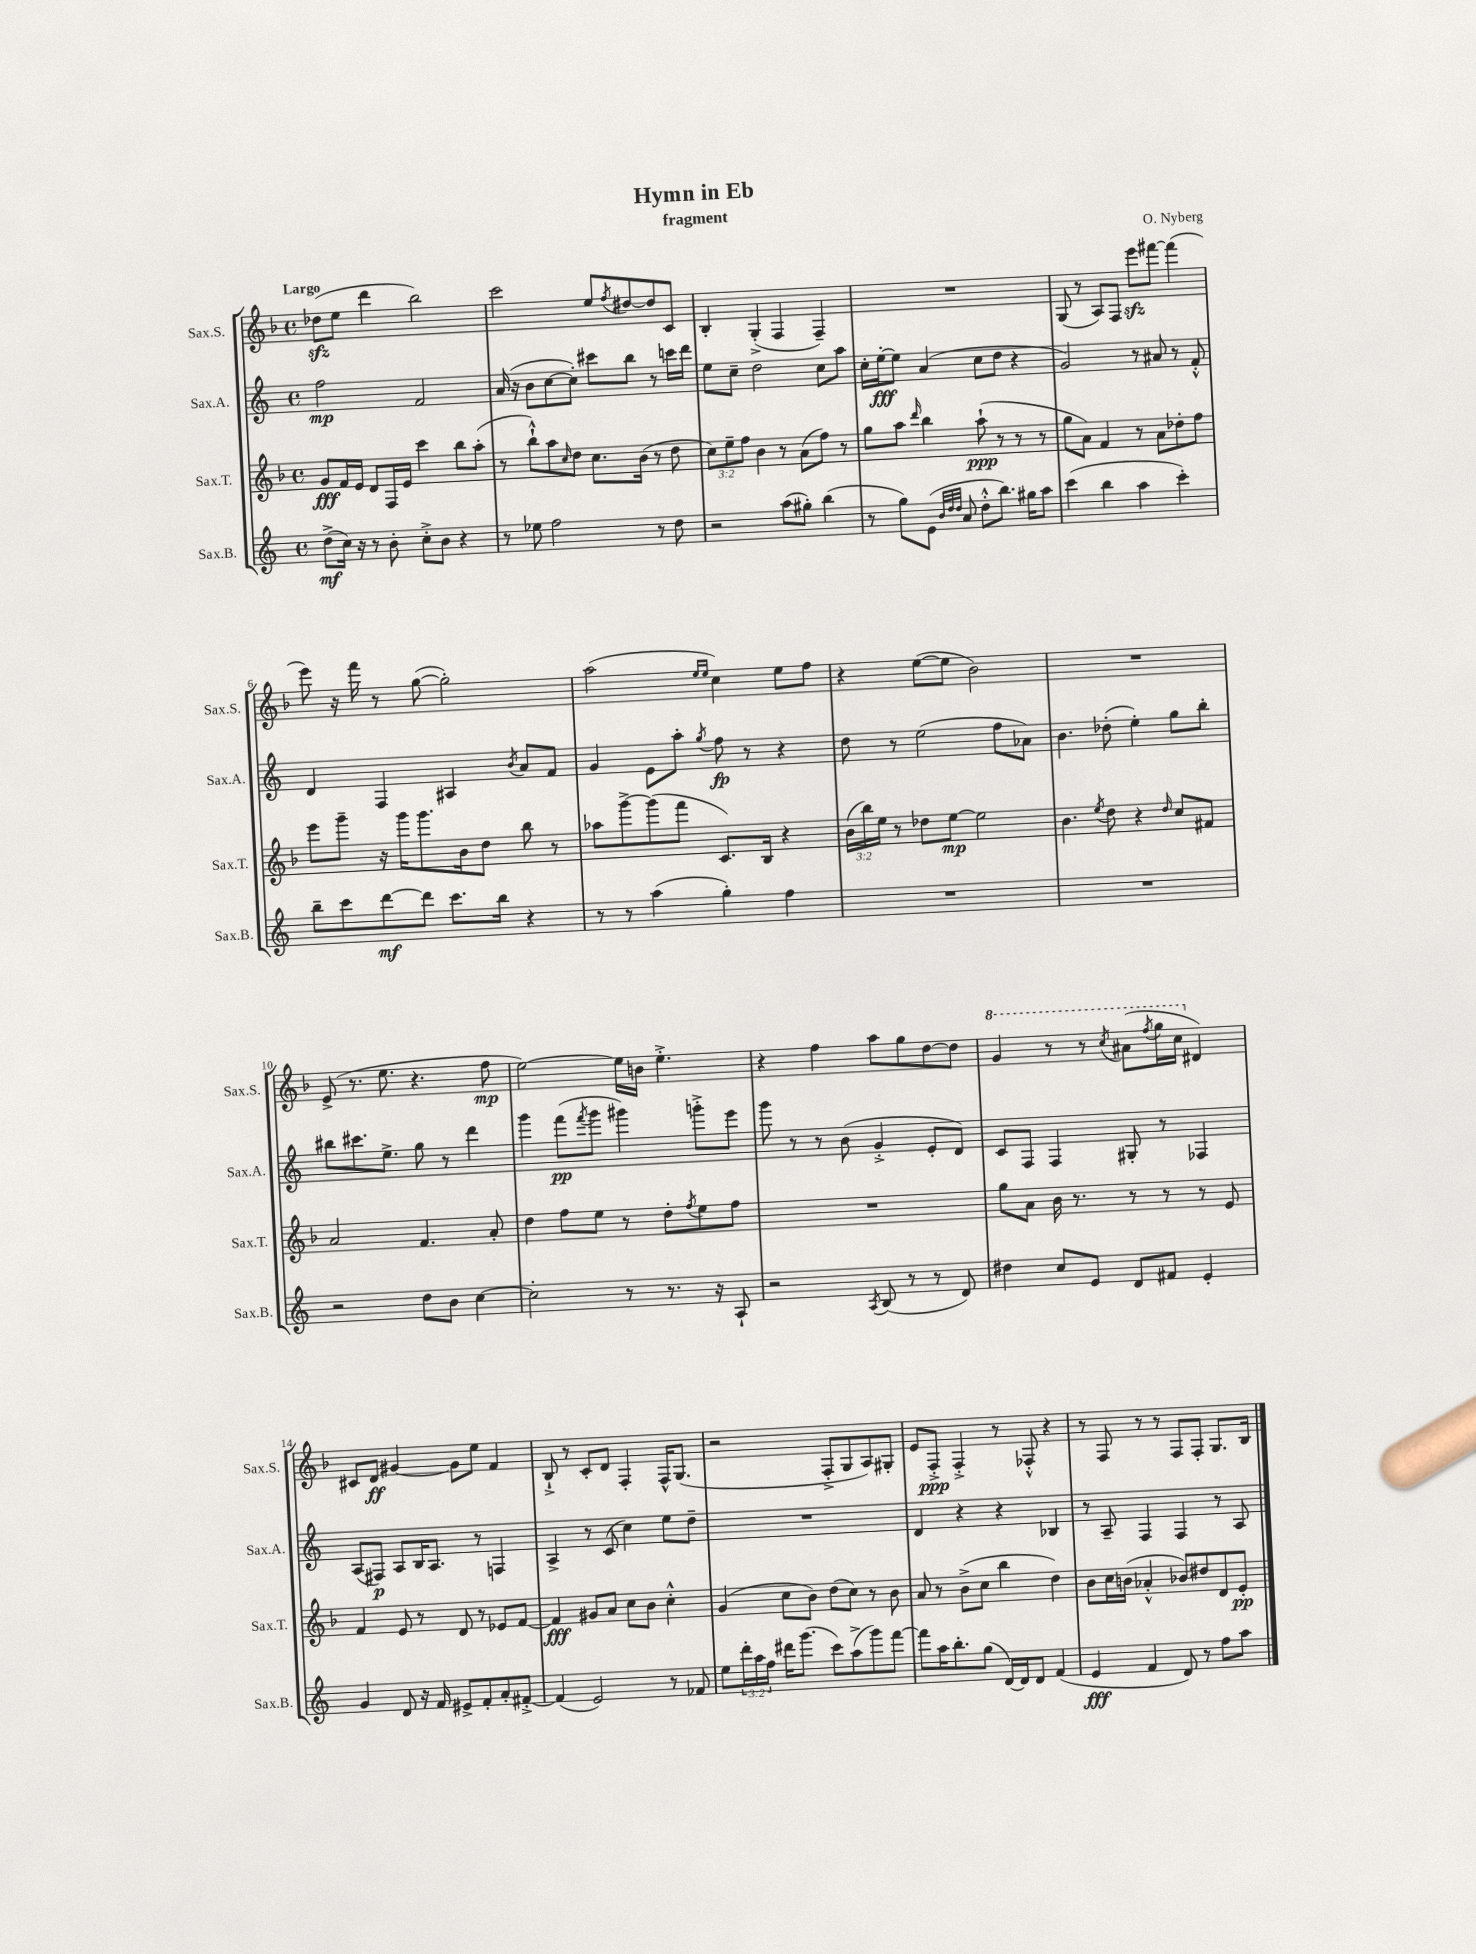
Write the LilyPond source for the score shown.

\header { title = "Hymn in Eb" composer = "O. Nyberg" subtitle = "fragment" }
<<
\new StaffGroup <<
\new Staff = "s0" \with { instrumentName = "Sax.S." shortInstrumentName = "Sax.S." } {
    \clef treble \key f \major \defaultTimeSignature \time 4/4 \tempo "Largo"
    des''8\sfz( e''8 d'''4 bes''2) |
    c'''2 e''8 \acciaccatura { f''8 } dis''8~ dis''8 c'8 |
    bes4-. g4-.->( f4 f4--) |
    R1 |
    g8( r8 a8) f8 e'''8\sfz fis'''8~ fis'''4( |
    e'''8) r16 f'''16 r8 g''8~( g''2-.) |
    a''2( \grace { e''16 e''16 } c''4) e''8 f''8 |
    r4 e''8~( e''8 bes'2) |
    R1 |
    e'8->( r8. e''8. r4. f''8\mp |
    e''2~) e''16 b'16 e''4.-.-> |
    r4 f''4 a''8 g''8 d''8~ d''8 |
    \ottava #1 g''4 r8 r8 \acciaccatura { c'''8 } ais''8( \acciaccatura { f'''8 } g'''16 c'''16 \ottava #0 dis'4) |
    cis'8 d'8\ff gis'4~ gis'8 e''8 f'4 |
    bes8-!-> r8 c'8-. d'8 f4-. f16-^ g8.( |
    r2 f8-.-> g8 a8) gis8-. |
    e'8 f8-.->\ppp f4-.-> r8 fes8-.-^ r4 |
    r8 f8 r8 r8 f8 f8-. g8. bes16 \bar "|." |
}
\new Staff = "s1" \with { instrumentName = "Sax.A." shortInstrumentName = "Sax.A." } {
    \clef treble \key c \major \defaultTimeSignature \time 4/4
    f''2\mp f'2 |
    a'16( r16 b'8 c''8~ c''8-.) cis'''8 b''8 r8 c'''16 d'''16 |
    e''8 c''8-- d''2 c''8 a''8 |
    c''16-. e''16~-.\fff e''8 a'4( c''8 d''8 r4 |
    g'2) r8 ais'8 r8 f'8-.-^ |
    d'4 f4 ais4 \acciaccatura { b'8 } a'8 f'8 |
    g'4 e'8 a''8-. \acciaccatura { g''8 } f''8\fp r8 r4 |
    d''8 r8 e''2( f''8 aes'8) |
    b'4. des''8-.( e''4-.) g''8 b''8-. |
    bis''8 cis'''8. e''8.-> g''8 r8 d'''4 |
    g'''4 f'''8\pp( \acciaccatura { f'''8 } g'''8 gis'''4) g'''8-.-> e'''8 |
    g'''8 r8 r8 b'8( g'4-.-> e'8-. d'8) |
    c'8 f8 f4 gis8-. r8 fes4 |
    a8( fis8\p) a8 b16 a8. r8 f4 |
    a4-> r8 c'8( c''4) e''8 d''8-- |
    R1 |
    d'4 r4 r4 bes4 |
    r8 a8-- f4 f4 r8 a8 \bar "|." |
}
\new Staff = "s2" \with { instrumentName = "Sax.T." shortInstrumentName = "Sax.T." } {
    \clef treble \key f \major \defaultTimeSignature \time 4/4 \override Staff.TupletNumber.text = #tuplet-number::calc-fraction-text
    g'8\fff f'16 e'16 d'8 f16 e'16 c'''4 bes''8 a''8-.( |
    r8 bes''8-!-^) a''8 \grace { c''16 } d''8 c''8. bes'16( r8 d''8 |
    \tuplet 3/2 { c''8) e''8-- f''8 } bes'4 r8 a'8( f''8) r8 |
    g''8 a''8 \grace { d'''16 } bes''4 a''8-!\ppp( r8 r8 r8 |
    g''8 a'8) f'4 r8 a'8 des''8-. f''8 |
    e'''8 g'''8-- r16 g'''16 g'''8. bes'16 d''8 bes''8 r8 |
    aes''8 g'''8~-> g'''8( f'''8 c'8.) bes16 r4 |
    \tuplet 3/2 { bes'16( bes''16) e''16 } r8 des''8 e''8~\mp e''2 |
    bes'4. \acciaccatura { e''8 } d''8 r4 \grace { d''16 } c''8 fis'8 |
    a'2 f'4. a'8-. |
    d''4 f''8 e''8 r8 d''8-. \acciaccatura { f''8 } e''8 f''8 |
    R1 |
    g''8 a'8 bes'16 r8. r8 r8 r8 e'8 |
    f'4 e'8 r8 d'8 r8 ees'8 f'8~ |
    f'4\fff gis'8 a'8 c''8 bes'8 c''4-.-^ |
    g'4( c''8 bes'8) d''8( c''8) r8 bes'8 |
    a'8 r8 bes'8->( c''8 bes''4 d''4) |
    bes'8 c''16 b'16( aes'4-.-^ bes'8) dis''8 d'8 e'8-.\pp \bar "|." |
}
\new Staff = "s3" \with { instrumentName = "Sax.B." shortInstrumentName = "Sax.B." } {
    \clef treble \key c \major \defaultTimeSignature \time 4/4 \override Staff.TupletNumber.text = #tuplet-number::calc-fraction-text
    d''8->\mf( c''16) r16 r8 b'8-. c''8-.-> b'8 r4 |
    r8 ees''8 f''2 r8 d''8 |
    r2 a''8( gis''8-.) b''4( |
    r8 g''8) e'8( \grace { b'32 d''32 d''32 } a'8 d''8-.-^ b''8.) gis''16 a''8 |
    c'''4( b''4 a''4 c'''4-.) |
    b''8-- c'''8 d'''8~\mf d'''8 c'''8. b''16 r4 |
    r8 r8 a''4( g''4-.) f''4 |
    R1 |
    R1 |
    r2 d''8 b'8 c''4~ |
    c''2-. r8 r8. r16 a8-! |
    r2 \acciaccatura { a8 } b8( r8 r8 d'8) |
    dis''4 c''8 e'8 d'8 fis'8 e'4-. |
    g'4 d'8 r16 f'16 eis'8-> f'8-. a'8-. fis'8~-.-> |
    fis'4( e'2) r8 fes'8 |
    e''8 \tuplet 3/2 { d'''16-. a''16 f''16 } dis'''16 g'''8.( c'''8) a''8->( g'''8) f'''8~ |
    f'''8 a''16 b''8.-. g''8( d'16~) d'16 d'8 f'4( |
    e'4\fff f'4 d'8) r8 f''8 a''8 \bar "|." |
}
>>
>>
